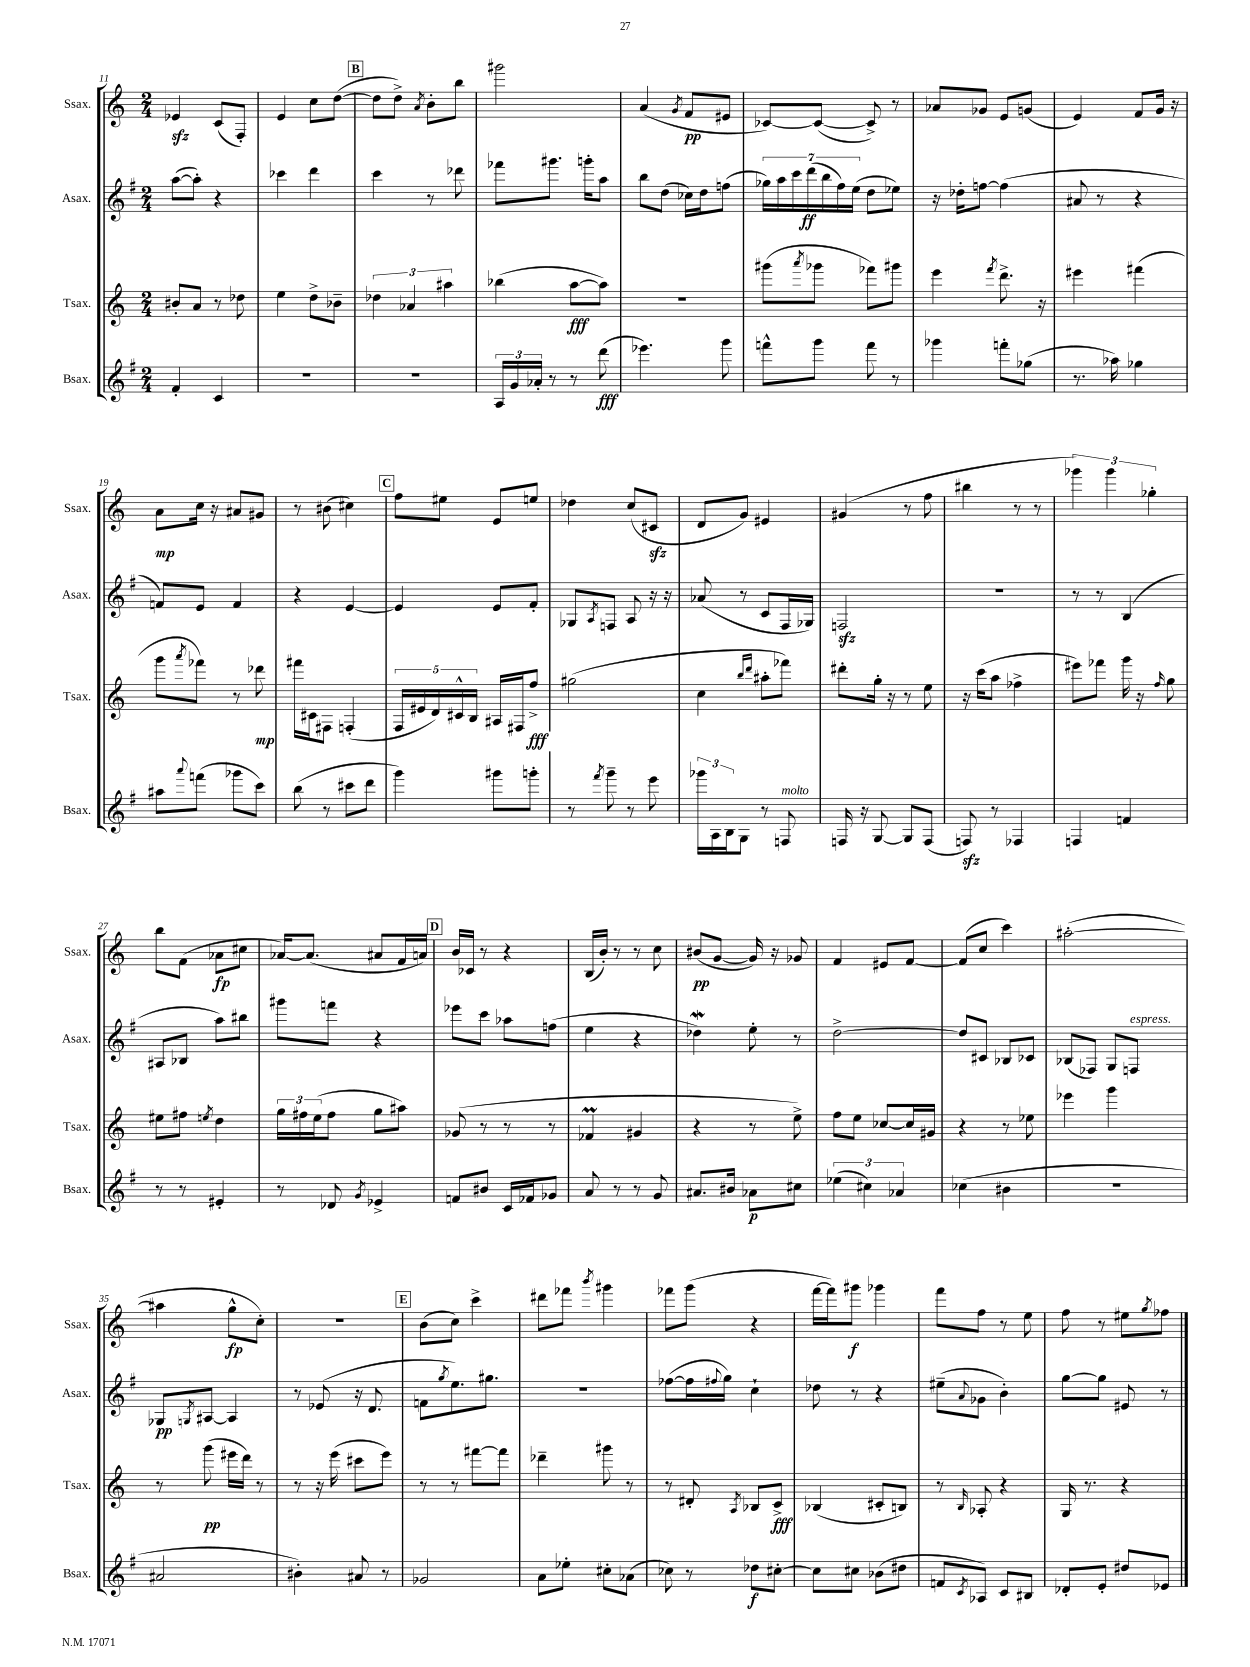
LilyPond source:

<<
\new StaffGroup <<
\new Staff = "s0" \with { instrumentName = "Ssax." shortInstrumentName = "Ssax." } {
    \clef treble \key c \major \numericTimeSignature \time 2/4
    ees'4\sfz c'8( f8-.) |
    e'4 c''8 d''8~( |
    \mark \markup { \box "B" } d''8 d''8->) \acciaccatura { a'8 } b'8-. b''8 |
    gis'''2 |
    a'4( \acciaccatura { g'8 } f'8\pp eis'8 |
    ces'8~) ces'8~( ces'8->) r8 |
    aes'8 ges'8 e'8 g'8( |
    e'4) f'8 g'16 r16 |
    a'8\mp c''16 r16 ais'8 gis'8 |
    r8 bis'8( cis''4) |
    \mark \markup { \box "C" } f''8 eis''8 e'8 e''8 |
    des''4 c''8( cis'8\sfz |
    d'8 g'8) eis'4 |
    gis'4( r8 f''8 |
    bis''4 r8 r8 |
    \tuplet 3/2 { ges'''4) ges'''4 ges''4-. } |
    b''8 f'8( aes'8\fp cis''8 |
    aes'16~) aes'8.( ais'8 f'16 a'16) |
    \mark \markup { \box "D" } b'16 ces'16 r8 r4 |
    b16( b'16-.) r8 r8 c''8 |
    bis'8\pp( g'8~ g'16) r16 ges'8 |
    f'4 eis'8 f'8~ |
    f'8( c''8 c'''4) |
    ais''2~-.( |
    ais''4 g''8-^\fp c''8-.) |
    R2 |
    \mark \markup { \box "E" } b'8( c''8) c'''4-> |
    dis'''8 fes'''8 \acciaccatura { b'''8 } gis'''4 |
    fes'''8 g'''8( r4 |
    f'''16~ f'''16) gis'''8\f ges'''4 |
    f'''8 f''8 r8 e''8 |
    f''8 r8 eis''8 \acciaccatura { g''8 } fes''8 \bar "|." |
}
\new Staff = "s1" \with { instrumentName = "Asax." shortInstrumentName = "Asax." } {
    \clef treble \key g \major \numericTimeSignature \time 2/4
    a''8~( a''8-.) r4 |
    ces'''4 d'''4 |
    \mark \markup { \box "B" } c'''4 r8 des'''8 |
    fes'''8 gis'''8. g'''16-. a''8 |
    b''8 d''8( ces''16) d''16 f''8( |
    \tuplet 7/4 { ges''16) a''16 c'''16 d'''16\ff( b''16 fis''16) e''16( } d''8 ees''8) |
    r16 des''16-. f''8~ f''4( |
    ais'8 r8 r4 |
    f'8) e'8 f'4 |
    r4 e'4~ |
    \mark \markup { \box "C" } e'4 e'8 fis'8-. |
    ges8 \acciaccatura { a8 } f8 a8 r16 r16 |
    aes'8( r8 c'8 fis16 ges16) |
    f2\sfz |
    R2 |
    r8 r8 b4( |
    ais8 bes8 a''8) bis''8 |
    gis'''8 f'''8 r4 |
    \mark \markup { \box "D" } ees'''8 c'''8 aes''8 f''8( |
    e''4 r4 |
    des''4\mordent) e''8-. r8 |
    d''2~-> |
    d''8 cis'8 bes8 ces'8 |
    bes8( fes8) g8 f8^\markup { \italic "espress." } |
    ges8\pp \acciaccatura { g8 } ais8~ ais4 |
    r8 ees'8( r16 d'8. |
    \mark \markup { \box "E" } f'8 \acciaccatura { g''8 } e''8.) gis''8. |
    R2 |
    fes''8~( fes''16 \appoggiatura { fis''8 } g''16) c''4-! |
    des''8 r8 r4 |
    eis''8--( \appoggiatura { a'8 } ges'8 b'4-.) |
    g''8~ g''8 eis'8 r8 \bar "|." |
}
\new Staff = "s2" \with { instrumentName = "Tsax." shortInstrumentName = "Tsax." } {
    \clef treble \key c \major \numericTimeSignature \time 2/4
    bis'8-. a'8 r8 des''8 |
    e''4 d''8-> bes'8-- |
    \mark \markup { \box "B" } \tuplet 3/2 { des''4 aes'4 ais''4 } |
    bes''4( a''8~\fff a''8) |
    R2 |
    gis'''8( \acciaccatura { a'''8 } ges'''8 fes'''8) gis'''8 |
    e'''4 \acciaccatura { f'''8 } d'''8.-> r16 |
    eis'''4 fis'''4( |
    g'''8 \acciaccatura { a'''8 } fes'''8) r8 des'''8\mp |
    fis'''16 cis'16 fis8 f4-.( |
    \mark \markup { \box "C" } \tuplet 5/4 { f16 eis'16 d'16) cis'16-^ b16 } ais16 fis16 f''8->\fff |
    gis''2( |
    c''4 \grace { b''16 d'''16 } ais''8-. fes'''8) |
    dis'''8-. g''16-. r16 r8 e''8 |
    r16 c'''16( a''8 fes''4-> |
    eis'''8) fes'''8 g'''16 r16 \grace { f''16 } g''8 |
    eis''8 fis''8 \acciaccatura { e''8 } d''4 |
    \tuplet 3/2 { g''16 fis''16 e''16( } fis''8 g''8 ais''8) |
    \mark \markup { \box "D" } ges'8( r8 r8 r8 |
    fes'4\prall gis'4 |
    r4 r8 e''8->) |
    f''8 e''8 ces''8~ ces''16 gis'16 |
    r4 r8 ees''8 |
    ees'''4 g'''4 |
    r8 g'''8\pp( eis'''16 d'''16) r8 |
    r8 r16 e'''16( cis'''8 e'''8) |
    \mark \markup { \box "E" } r8 r8 fis'''8~ fis'''8 |
    des'''4-- gis'''8 r8 |
    r8 dis'8-. \acciaccatura { a8 } bes8 c'8->\fff |
    bes4( cis'8-. b8) |
    r8 \grace { b16 } aes8-. r4 |
    g16 r8. r4 \bar "|." |
}
\new Staff = "s3" \with { instrumentName = "Bsax." shortInstrumentName = "Bsax." } {
    \clef treble \key g \major \numericTimeSignature \time 2/4
    fis'4-. c'4 |
    r2 |
    \mark \markup { \box "B" } R2 |
    \tuplet 3/2 { a16 g'16 aes'16-. } r8 r8 d'''8\fff( |
    ees'''4.) g'''8 |
    f'''8-^ g'''8 f'''8 r8 |
    ges'''4 f'''8-. ges''8( |
    r8. aes''16) ges''4 |
    ais''8 \appoggiatura { a'''8 } f'''8( ges'''8 c'''8) |
    b''8( r8 cis'''8 d'''8 |
    \mark \markup { \box "C" } g'''4) gis'''8 g'''8-. |
    r8 \acciaccatura { fis'''8 } g'''8-- r8 e'''8 |
    \tuplet 3/2 { ges'''16 a16 b16 } g8 r8 f8^\markup { \italic "molto" } |
    f16 r16 g8~ g8 f8( |
    f8\sfz) r8 fes4 |
    f4 f'4 |
    r8 r8 eis'4-. |
    r8 des'8 \acciaccatura { g'8 } ees'4-> |
    \mark \markup { \box "D" } f'8 bis'8 c'16 fes'16 ges'8 |
    a'8 r8 r8 g'8 |
    ais'8. bis'16 aes'8\p cis''8 |
    \tuplet 3/2 { ees''4( cis''4) aes'4 } |
    ces''4( bis'4 |
    R2 |
    ais'2 |
    bis'4-.) ais'8 r8 |
    \mark \markup { \box "E" } ges'2 |
    a'8 ees''8-. cis''8-. aes'8( |
    ces''8) r8 des''8\f cis''8~-. |
    cis''8 cis''8 bes'8( dis''8 |
    f'8 \acciaccatura { c'8 } aes8) c'8 bis8 |
    des'8-. e'8-. dis''8 ees'8 \bar "|." |
}
>>
>>
\layout { \context { \Score currentBarNumber = #11 } }
